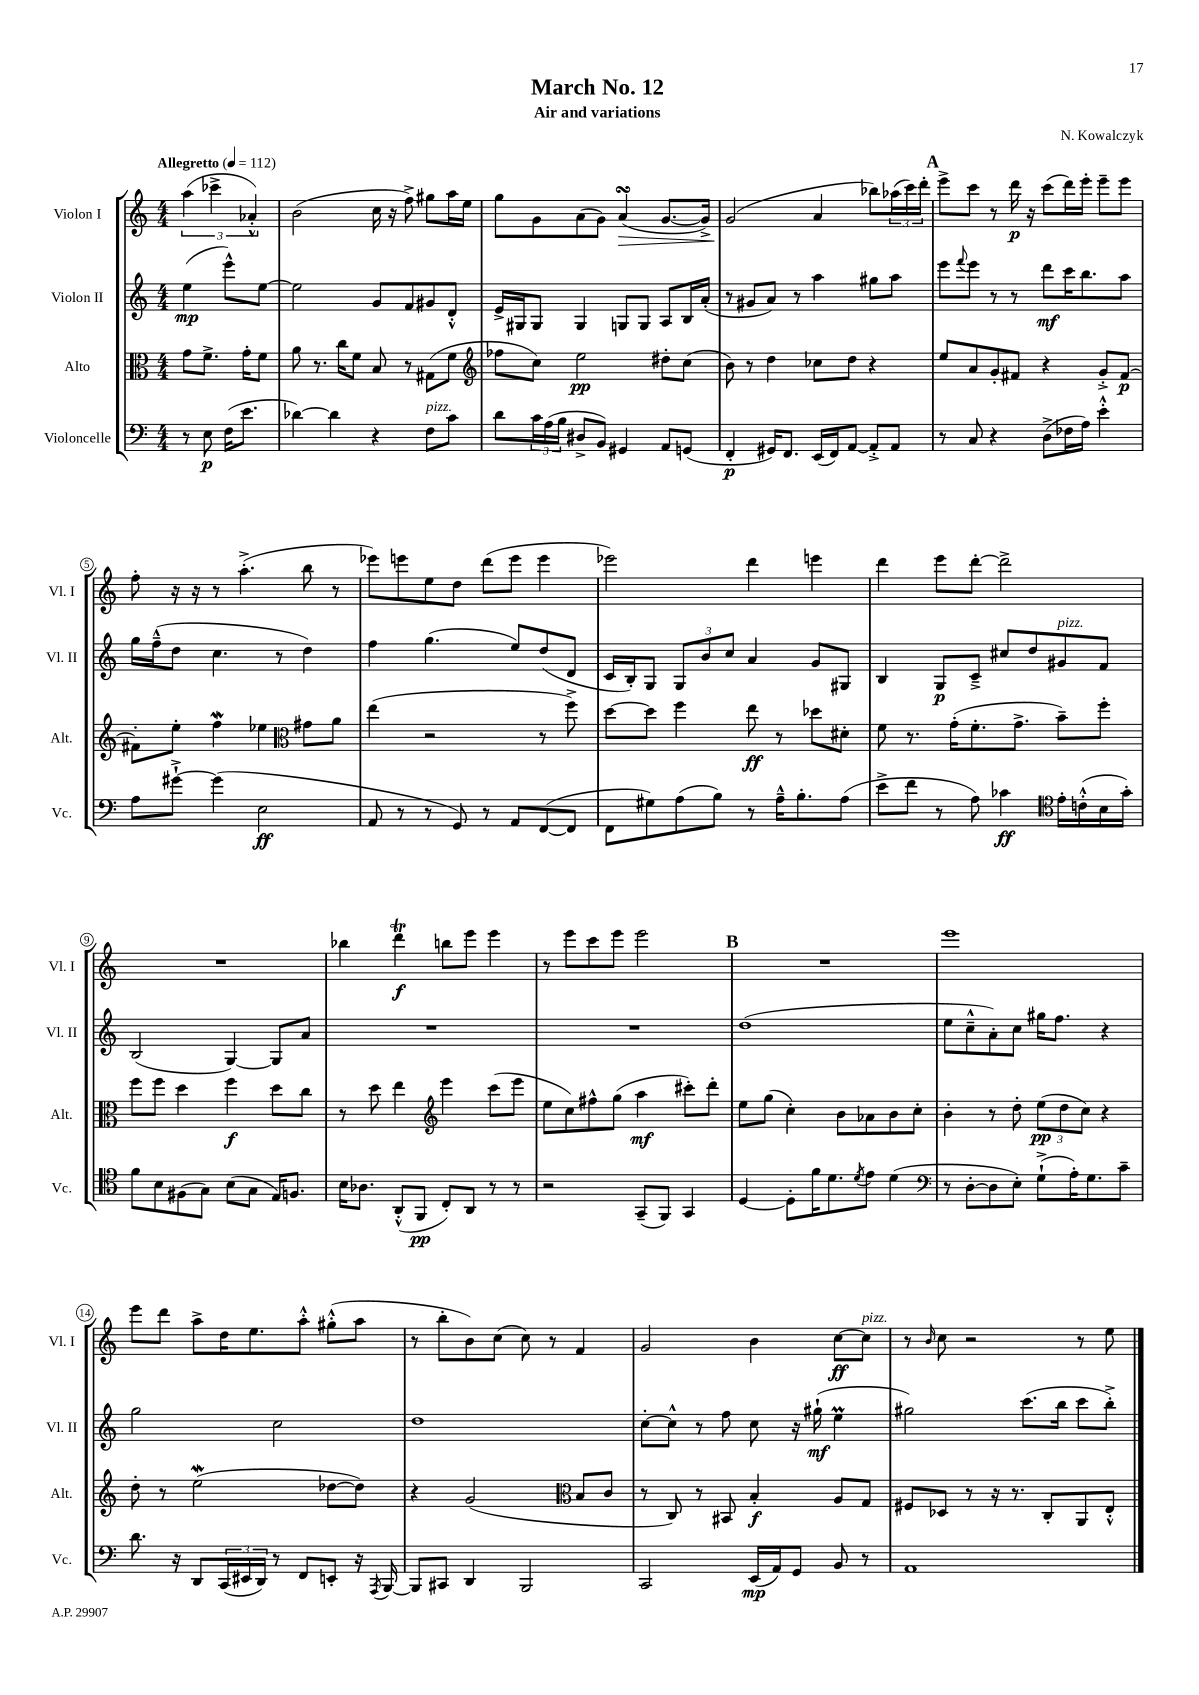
\header { title = "March No. 12" composer = "N. Kowalczyk" subtitle = "Air and variations" }
<<
\new StaffGroup <<
\new Staff = "s0" \with { instrumentName = "Violon I" shortInstrumentName = "Vl. I" } {
    \clef treble \key c \major \numericTimeSignature \time 4/4 \partial 2 \tempo "Allegretto" 4 = 112
    \tuplet 3/2 { a''4( ces'''4-> aes'4-.-^) } |
    b'2( c''16 r16 f''8->) gis''8 a''16 e''16 |
    g''8 g'8 a'8( g'8) a'4\turn\>( g'8.~ g'16->) |
    g'2\!( a'4 bes''8) \tuplet 3/2 { aes''16( c'''16) d'''16-. } |
    \mark \markup { \bold "A" } e'''8-> c'''8 r8 d'''16\p r16 c'''8( d'''16) e'''16-. e'''8-- e'''8 |
    f''8-. r16 r16 r8 a''4.-.->( b''8 r8 |
    ees'''8) e'''8 e''8 d''8 d'''8( e'''8 e'''4 |
    ees'''2) d'''4 e'''4 |
    d'''4 e'''8 d'''8~-. d'''2-> |
    R1 |
    bes''4 d'''4\trill\f b''8 e'''8 e'''4 |
    r8 e'''8 c'''8 e'''8 e'''2 |
    \mark \markup { \bold "B" } R1 |
    e'''1 |
    e'''8 d'''8 a''8-> d''16 e''8. a''8-.-^ gis''8-.-^( a''8 |
    r8 b''8-. b'8) c''8( c''8) r8 f'4 |
    g'2 b'4 c''8~\ff c''8^\markup { \italic "pizz." } |
    r8 \grace { b'16 } c''8 r2 r8 e''8 \bar "|." |
}
\new Staff = "s1" \with { instrumentName = "Violon II" shortInstrumentName = "Vl. II" } {
    \clef treble \key c \major \numericTimeSignature \time 4/4 \partial 2
    e''4\mp( e'''8-^) e''8~ |
    e''2 g'8 f'8 gis'8 d'8-.-^ |
    e'16-> gis16 gis8 gis4 g8 g8 a8 b16 a'16-.( |
    r8 gis'8 a'8) r8 a''4 gis''8 a''8 |
    \mark \markup { \bold "A" } e'''8 \appoggiatura { f'''8 } e'''8 r8 r8 d'''8\mf c'''16 b''8. a''8 |
    g''16 f''16---^( d''8 c''4. r8 d''4) |
    f''4 g''4.( e''8) d''8( d'8 |
    c'16 b16-.) g8 \tuplet 3/2 { g8 b'8 c''8 } a'4 g'8 gis8 |
    b4 g8\p c'8---> cis''8 d''8 gis'8^\markup { \italic "pizz." } f'8 |
    b2( g4~) g8 a'8 |
    R1 |
    R1 |
    \mark \markup { \bold "B" } d''1( |
    e''8 c''8---^ a'8-.) c''8 gis''16 f''8. r4 |
    g''2 c''2 |
    d''1 |
    c''8~-. c''8-^ r8 f''8 c''8 r16 gis''16-!\mf( e''4\prall |
    gis''2) c'''8.( b''16 c'''8 b''8-.->) \bar "|." |
}
\new Staff = "s2" \with { instrumentName = "Alto" shortInstrumentName = "Alt." } {
    \clef alto \key c \major \numericTimeSignature \time 4/4 \partial 2
    g'8 f'8.-> g'16-. f'8 |
    a'8 r8. c''16 f'8 b8 r8 gis8( f'8 |
    \clef treble fes''8 c''8) e''2\pp dis''8-. c''8( |
    b'8) r8 d''4 ces''8 d''8 r4 |
    \mark \markup { \bold "A" } e''8 a'8 g'8-. fis'8 r4 g'8-.-> fis'8~\p |
    fis'8-. e''8-. f''4\mordent ees''4 \clef alto gis'8 a'8 |
    e''4( r2 r8 f''8->) |
    d''8~ d''8 f''4 e''8\ff r8 des''8 dis'8-. |
    f'8 r8. g'16-.( f'8.-. g'8.-> b'8--) f''8-. |
    f''8 f''8 d''4 f''4\f d''8 c''8 |
    r8 d''8 e''4 \clef treble e'''4 c'''8( e'''8 |
    e''8 c''8) fis''8-^ g''8( a''4\mf cis'''8-.) d'''8-. |
    \mark \markup { \bold "B" } e''8 g''8( c''4-.) b'8 aes'8 b'8 c''8-. |
    b'4-. r8 d''8-. \tuplet 3/2 { e''8\pp( d''8 c''8) } r4 |
    d''8-. r8 e''2\mordent( des''8~ des''8) |
    r4 g'2( \clef alto b8 c'8 |
    r8 c8) r8 bis,8 b4-.\f a8 g8 |
    fis8 des8 r8 r16 r8. c8-. a,8 e8-.-^ \bar "|." |
}
\new Staff = "s3" \with { instrumentName = "Violoncelle" shortInstrumentName = "Vc." } {
    \clef bass \key c \major \numericTimeSignature \time 4/4 \partial 2
    r8 e8\p f16( e'8. |
    des'4~) des'4 r4 f8^\markup { \italic "pizz." } c'8 |
    d'8 \tuplet 3/2 { c'16 a16( b16 } dis8-> b,8) gis,4 a,8 g,8( |
    f,4-.\p gis,16) f,8. e,16( f,16) a,8~ a,8-.-> a,8 |
    \mark \markup { \bold "A" } r8 c8 r4 d8->( fes16 a16) e'4-.-^ |
    a8 gis'8~-!-> gis'4( e2\ff |
    a,8 r8 r8 g,8) r8 a,8 f,8~( f,8 |
    f,8 gis8) a8( b8) r8 a16---^ b8.-. a8( |
    e'8-> f'8 r8 a8) ces'4\ff \clef tenor e'16-. c'16-.-^( b16 g'16-.) |
    f'8 b8 fis8( g8) b8( g8 e16) f8. |
    b16 aes8. a,8-.-^( f,8\pp c8-.) a,8 r8 r8 |
    r2 g,8--( f,8) g,4 |
    \mark \markup { \bold "B" } d4~ d8-. f'16 d'8. \acciaccatura { d'8 } e'8 d'4( |
    \clef bass r8 d8~-. d8 e8-.) g8-!->( a16-.) g8. c'8-- |
    d'8. r16 d,8 \tuplet 3/2 { c,16( eis,16 d,16) } r8 f,8 e,8-. r16 \acciaccatura { a,,8 } b,,16~ |
    b,,8 cis,8 d,4 b,,2 |
    c,2 e,16\mp( a,16) g,8 b,8 r8 |
    a,1 \bar "|." |
}
>>
>>
\layout { \context { \Score \override BarNumber.stencil = #(make-stencil-circler 0.1 0.3 ly:text-interface::print) } }
